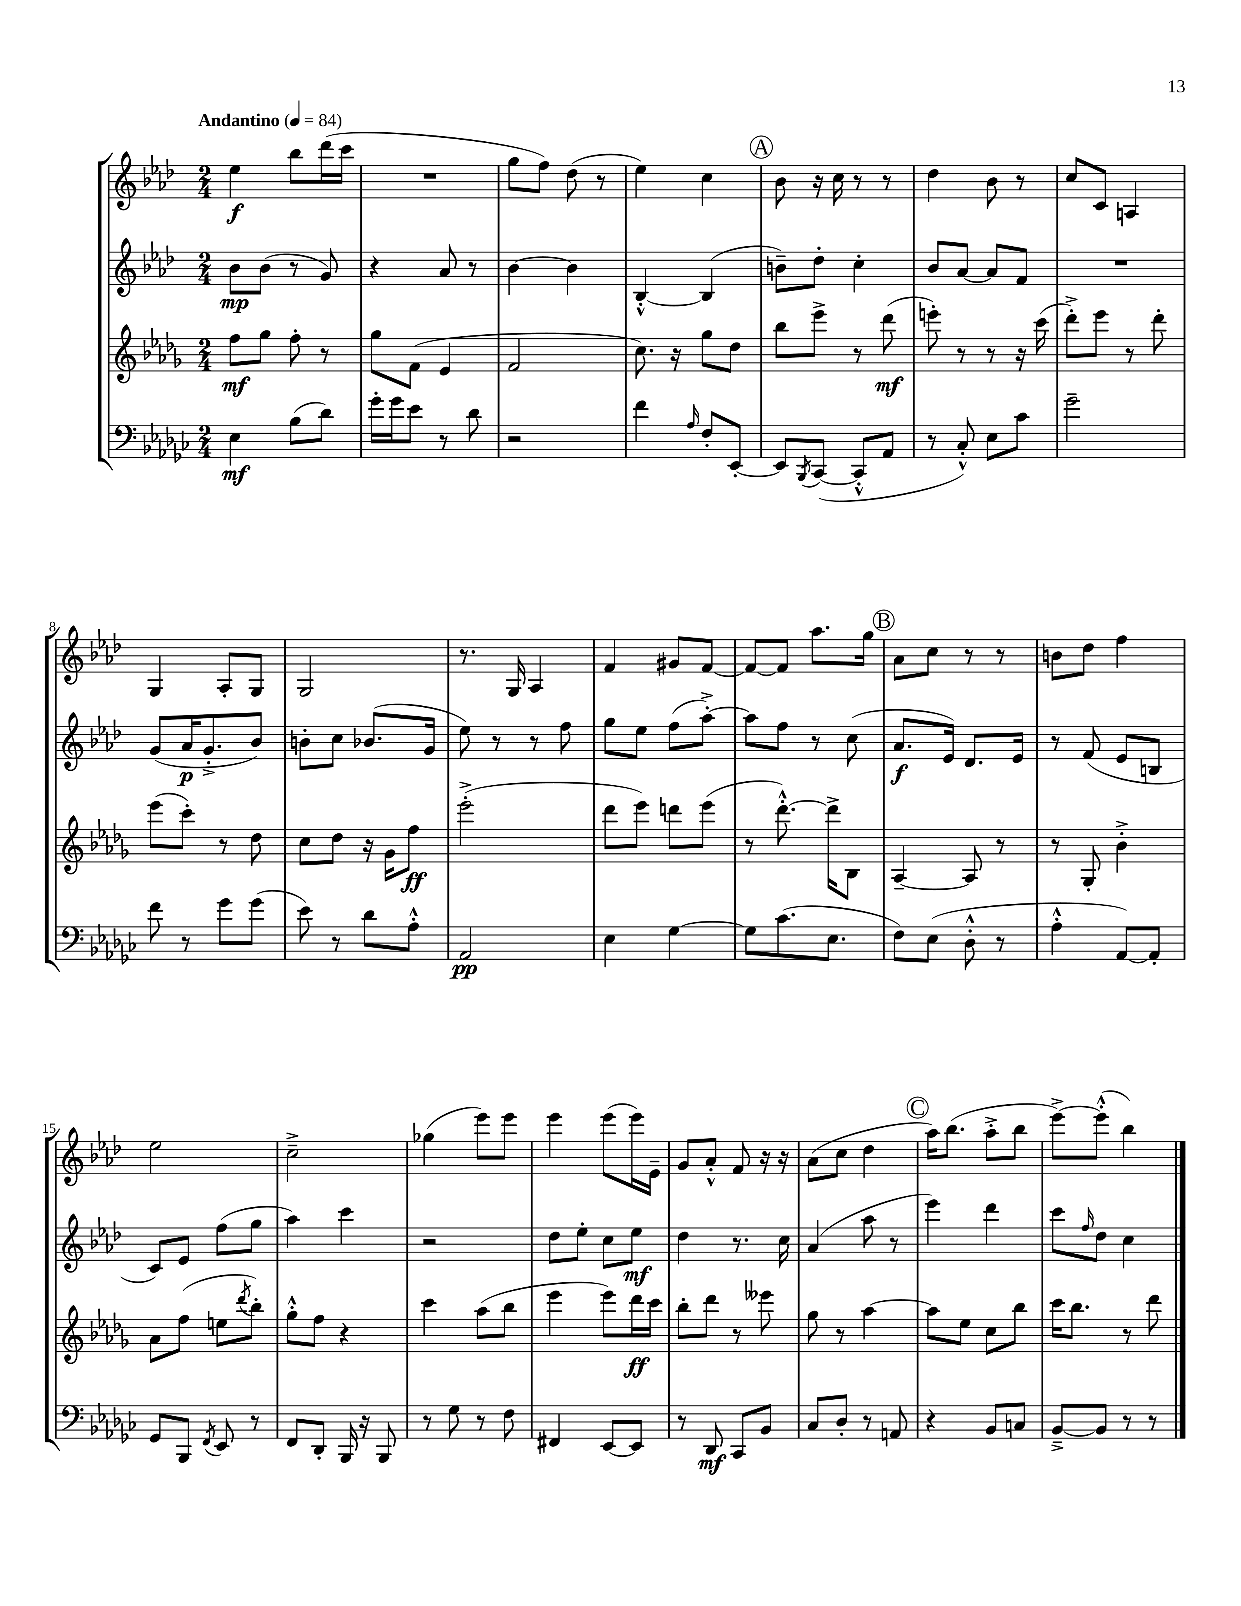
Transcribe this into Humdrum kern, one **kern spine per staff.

**kern	**kern	**kern	**kern
*staff4	*staff3	*staff2	*staff1
*clefF4	*clefG2	*clefG2	*clefG2
*k[b-e-a-d-g-c-]	*k[b-e-a-d-g-]	*k[b-e-a-d-]	*k[b-e-a-d-]
*M2/4	*M2/4	*M2/4	*M2/4
*MM84	*MM84	*MM84	*MM84
4E-	8ff	8b-	4ee-
.	8gg-	(8b-	.
(8B-	8ff'	8r	8bb-
8d-)	8r	8g)	(16ddd-
.	.	.	16ccc
=	=	=	=
16g-'	8gg-	4r	2r
16g-	.	.	.
8e-	(8f	.	.
8r	4e-	8a-	.
8d-	.	8r	.
=	=	=	=
2r	2f	[4b-	8gg
.	.	.	8ff)
.	.	4b-]	(8dd-
.	.	.	8r
=	=	=	=
4f	8.cc)	[4B-'^^	4ee-)
.	16r	.	.
16qqA-	.	.	.
8F'	8gg-	(4B-]	4cc
[8EE-'	8dd-	.	.
=	=	=	=
8EE-]	8bb-	8b~)	8b-
8qBBB-	.	.	.
([8CC-	8eee-^	8dd-'	16r
.	.	.	16cc
8CC-'^^]	8r	4cc'	8r
8AA-	(8ddd-	.	8r
=	=	=	=
8r	8eee')	8b-	4dd-
8C-'^^)	8r	[8a-	.
8E-	8r	8a-]	8b-
8c-	16r	8f	8r
.	(16ccc	.	.
=	=	=	=
2g-~	8ddd-'^)	2r	8cc
.	8eee-	.	8c
.	8r	.	4A
.	8ddd-'	.	.
=	=	=	=
8f	(8eee-	(8g	4G
8r	8ccc')	16a-	.
.	.	8.g'^	.
8g-	8r	.	8A-'
(8g-	8dd-	8b-)	8G
=	=	=	=
8e-)	8cc	8b'	2G
8r	8dd-	8cc	.
8d-	16r	(8.b-	.
.	16g-	.	.
8A-'^^	8ff	.	.
.	.	16g	.
=	=	=	=
2AA-	(2eee-'^	8ee-)	8.r
.	.	8r	.
.	.	.	16G
.	.	8r	4A-
.	.	8ff	.
=	=	=	=
4E-	8ddd-	8gg	4f
.	8eee-)	8ee-	.
[4G-	8ddd	(8ff	8g#
.	(8eee-	[8aa-'^)	[8f
=	=	=	=
8G-]	8r	8aa-]	8f_
(8.c-	[8.ddd-'^^)	8ff	8f]
.	.	8r	8.aa-
8.E-	16ddd-^]	.	.
.	8B-	(8cc	.
.	.	.	16gg
=	=	=	=
8F)	[4A-~	8.a-	8a-
(8E-	.	.	8cc
.	.	16e-)	.
8D-'^^	8A-]	8.d-	8r
8r	8r	.	8r
.	.	16e-	.
=	=	=	=
4A-'^^	8r	8r	8b
.	8G-'	(8f	8dd-
[8AA-)	4b-'^	8e-	4ff
8AA-']	.	8B	.
=	=	=	=
8GG-	8a-	8c)	2ee-
8BBB-	(8ff	8e-	.
8qFF	.	.	.
8EE-	8ee	(8ff	.
.	8qddd-	.	.
8r	8bb-')	8gg	.
=	=	=	=
8FF	8gg-'^^	4aa-)	2cc~^
8DD-'	8ff	.	.
16BBB-	4r	4ccc	.
16r	.	.	.
8BBB-	.	.	.
=	=	=	=
8r	4ccc	2r	(4gg-
8G-	.	.	.
8r	(8aa-	.	8eee-)
8F	8bb-	.	8eee-
=	=	=	=
4FF#	4eee-	8dd-	4eee-
.	.	8ee-'	.
[8EE-	8eee-)	8cc	(8eee-
8EE-]	16ddd-	8ee-	16eee-)
.	16ccc	.	16e-~
=	=	=	=
8r	8bb-'	4dd-	8g
8DD-	8ddd-	.	8a-'^^
8CC-	8r	8.r	8f
8BB-	8eee--	.	16r
.	.	16cc	16r
=	=	=	=
8C-	8gg-	(4a-	(8a-
8D-'	8r	.	8cc
8r	[4aa-	8aa-	4dd-
8AA	.	8r	.
=	=	=	=
4r	8aa-]	4eee-)	16aa-)
.	.	.	(8.bb-
.	8ee-	.	.
8BB-	8cc	4ddd-	8aa-'^
8C	8bb-	.	8bb-
=	=	=	=
[8BB-~^	16ccc	8ccc	[8eee-^)
.	8.bb-	.	.
.	.	16qqff	.
8BB-]	.	8dd-	(8eee-'^^]
8r	8r	4cc	4bb-)
8r	8ddd-	.	.
==	==	==	==
*-	*-	*-	*-
